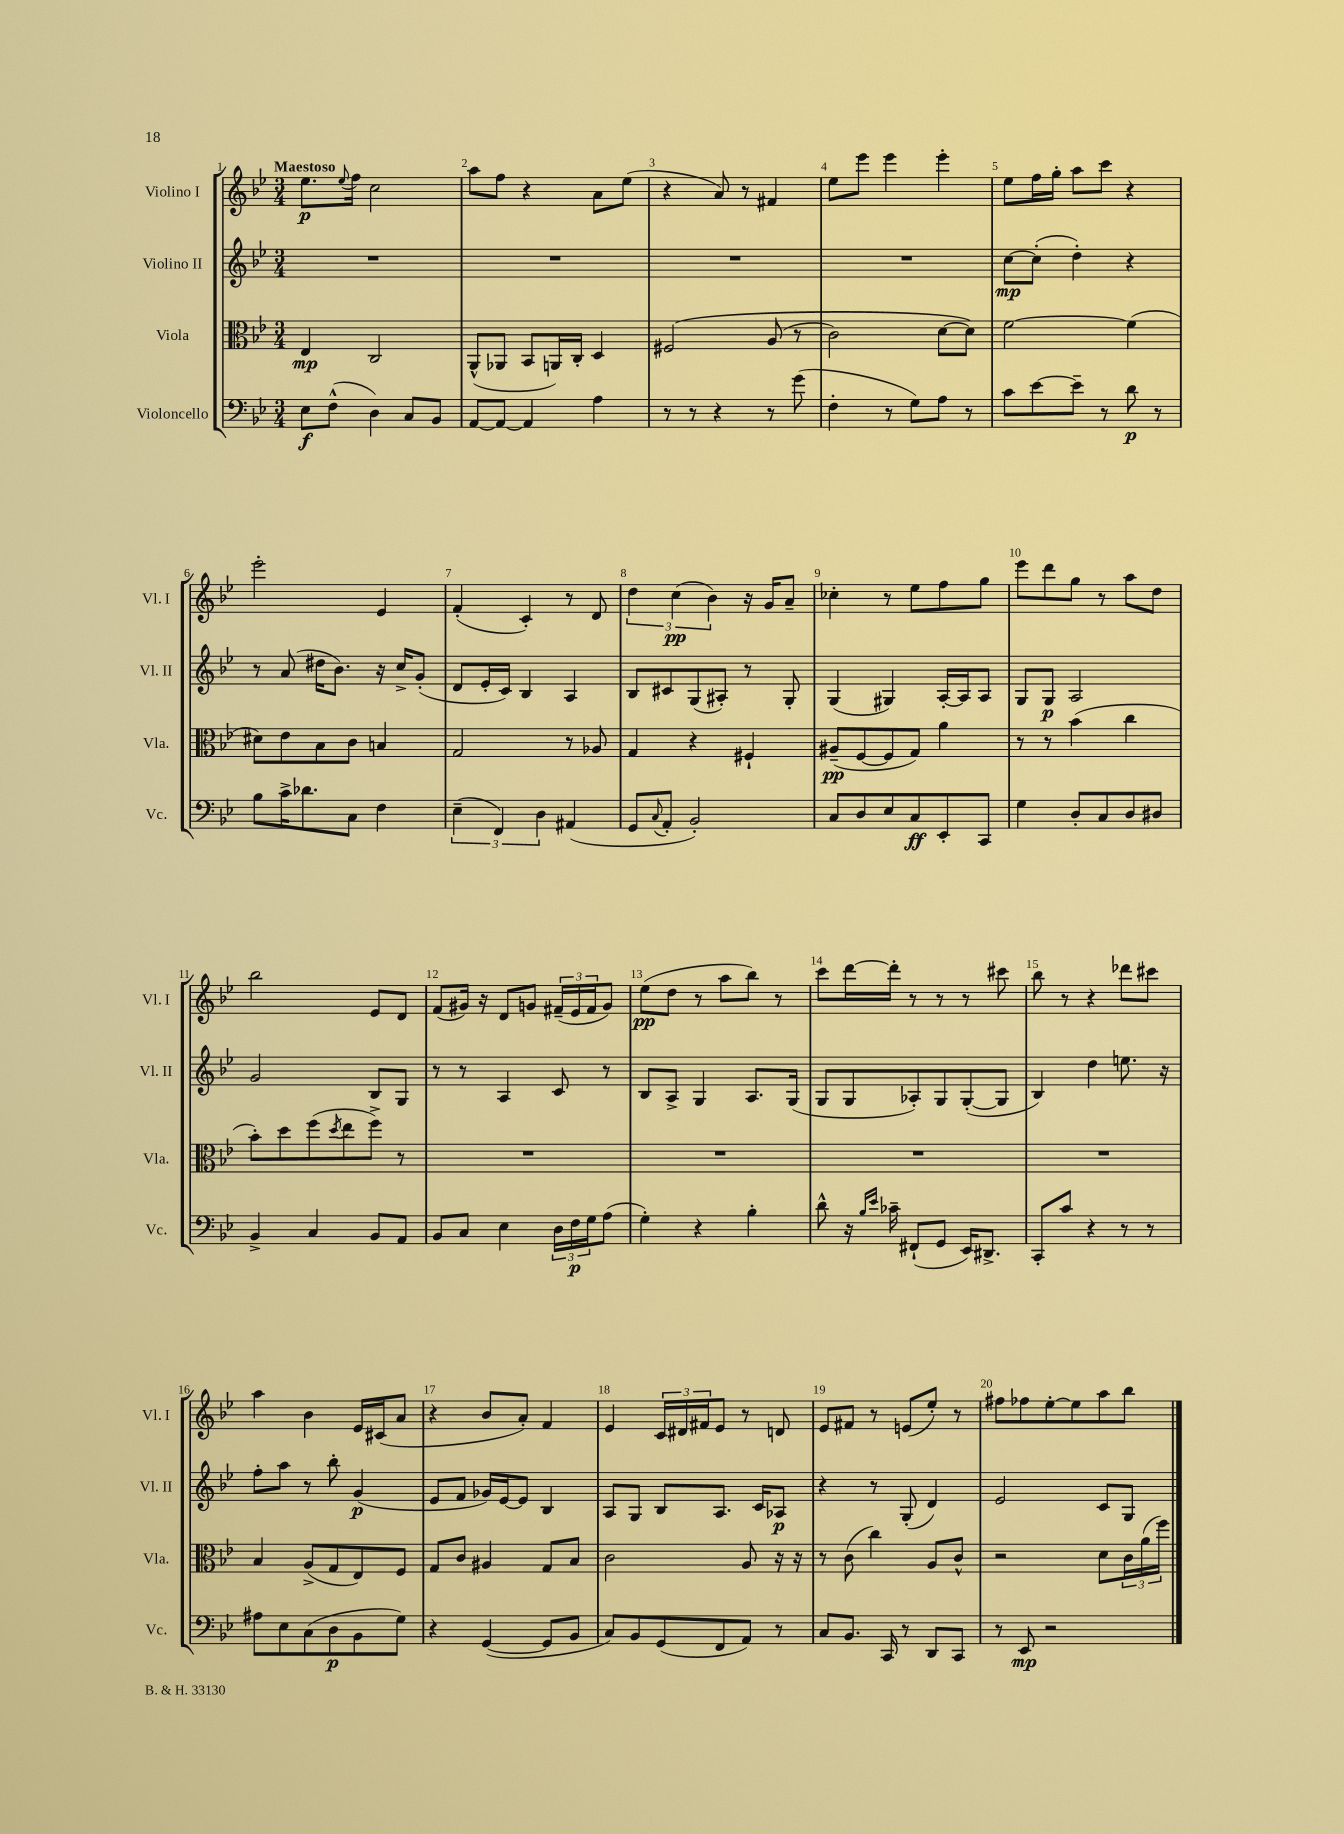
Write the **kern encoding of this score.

**kern	**kern	**kern	**kern
*staff4	*staff3	*staff2	*staff1
*clefF4	*clefC3	*clefG2	*clefG2
*k[b-e-]	*k[b-e-]	*k[b-e-]	*k[b-e-]
*M3/4	*M3/4	*M3/4	*M3/4
8E-	4E-	2.r	8.ee-
(8F^^	.	.	.
.	.	.	8qqee-
.	.	.	16ff
4D)	2C	.	2cc
8C	.	.	.
8BB-	.	.	.
=	=	=	=
[8AA	(8AA^^	2.r	8aa
8AA_	8AA-	.	8ff
4AA]	8BB-	.	4r
.	16AA)	.	.
.	16C'	.	.
4A	4D	.	8a
.	.	.	(8ee-
=	=	=	=
8r	&(2F#	2.r	4r
8r	.	.	.
4r	.	.	8a)
.	.	.	8r
8r	(8A	.	4f#
(8g	8r	.	.
=	=	=	=
4F'	2c)	2.r	8ee-
.	.	.	8eee-
8r	.	.	4eee-
8G)	.	.	.
8A	[8d	.	4eee-'
8r	8d]&)	.	.
=	=	=	=
8c	[2f	[8cc	8ee-
[8e-	.	(8cc']	16ff
.	.	.	16gg'
8e-~]	.	4dd')	8aa
8r	.	.	8ccc
8d	(4f]	4r	4r
8r	.	.	.
=	=	=	=
8B-	8d#)	8r	2eee-'
16c^	8e-	(8a	.
8.d-	.	.	.
.	8B-	16dd#	.
.	.	8.b-)	.
8C	8c	.	.
4F	4B	16r	4e-
.	.	16cc^	.
.	.	(8g'	.
=	=	=	=
(6E-~	2G	8d	(4f'
.	.	16e-'	.
6FF)	.	.	.
.	.	16c)	.
.	.	4B-	4c')
6D	.	.	.
(4AA#	8r	4A	8r
.	8A-	.	8d
=	=	=	=
8GG	4G	8B-	6dd
8qqC	.	.	.
8AA'	.	8c#	.
.	.	.	(6cc
2BB-')	4r	(8G	.
.	.	.	6b-)
.	.	8A#')	.
.	4F#`	8r	16r
.	.	.	16g
.	.	8G'	8a~
=	=	=	=
8C	(8A#~	(4G	4cc-'
8D	[8F	.	.
8E-	8F]	4G#)	8r
8C	8G)	.	8ee-
8EE-'	4a	[16A'	8ff
.	.	16A]	.
8CC	.	8A	8gg
=	=	=	=
4G	8r	8G	8eee-
.	8r	8G	8ddd
8D'	(4b-	2A	8gg
8C	.	.	8r
8D	4cc	.	8aa
8D#	.	.	8dd
=	=	=	=
4BB-^	8b-')	2g	2bb-
.	8dd	.	.
4C	(8ff	.	.
.	8qdd	.	.
.	8ee-	.	.
8BB-	8ff^)	8B-	8e-
8AA	8r	8G	8d
=	=	=	=
8BB-	2.r	8r	(8f
8C	.	8r	16g#)
.	.	.	16r
4E-	.	4A	8d
.	.	.	8g
24D	.	8c	(24f#~
24F	.	.	24e-
24G	.	.	24f#
(8A	.	8r	8g)
=	=	=	=
4G')	2.r	8B-	(8ee-
.	.	8A^	8dd
4r	.	4G	8r
.	.	.	8aa
4B-'	.	8.A	8bb-)
.	.	.	8r
.	.	(16G	.
=	=	=	=
8d^^	2.r	8G	8ccc
16r	.	8G	[16ddd
16qqB-	.	.	.
16qqe-	.	.	.
16c-~	.	.	16ddd']
(8FF#`	.	8A-')	8r
8GG	.	8G	8r
16EE-)	.	([8G'	8r
8.DD#^	.	.	.
.	.	8G]	8ccc#
=	=	=	=
8CC'	2.r	4B-)	8bb-
8c	.	.	8r
4r	.	4dd	4r
8r	.	8.ee	8ddd-
8r	.	.	8ccc#
.	.	16r	.
=	=	=	=
8A#	4B-	8ff'	4aa
8E-	.	8aa	.
(8C	(8A^	8r	4b-
8D	8G	8bb-'	.
8BB-	8E-)	(4g	16e-
.	.	.	(16c#
8G)	8F	.	8a
=	=	=	=
4r	8G	8e-	4r
.	8c	8f	.
([4GG	4A#	16g-)	8b-
.	.	[16e-	.
.	.	8e-]	8a')
8GG]	8G	4B-	4f
8BB-	8B-	.	.
=	=	=	=
8C)	2c	8A	4e-
8BB-	.	8G	.
(8GG	.	8B-	24c
.	.	.	24d#
.	.	.	24f#
8FF	.	8.A	8e-
8AA)	8A	.	8r
.	.	16c	.
8r	16r	8A-	8d
.	16r	.	.
=	=	=	=
8C	8r	4r	8e-
8.BB-	(8c	.	8f#
.	4cc)	8r	8r
16CC	.	.	.
8r	.	(8G'	(8e
8DD	8A	4d)	8ee-')
8CC	8c^^	.	8r
=	=	=	=
8r	2r	2e-	8ff#
8EE-	.	.	8ff-
2r	.	.	[8ee-'
.	.	.	8ee-]
.	8d	8c	8aa
.	24c	8G	8bb-
.	(24a	.	.
.	24ff)	.	.
==	==	==	==
*-	*-	*-	*-
